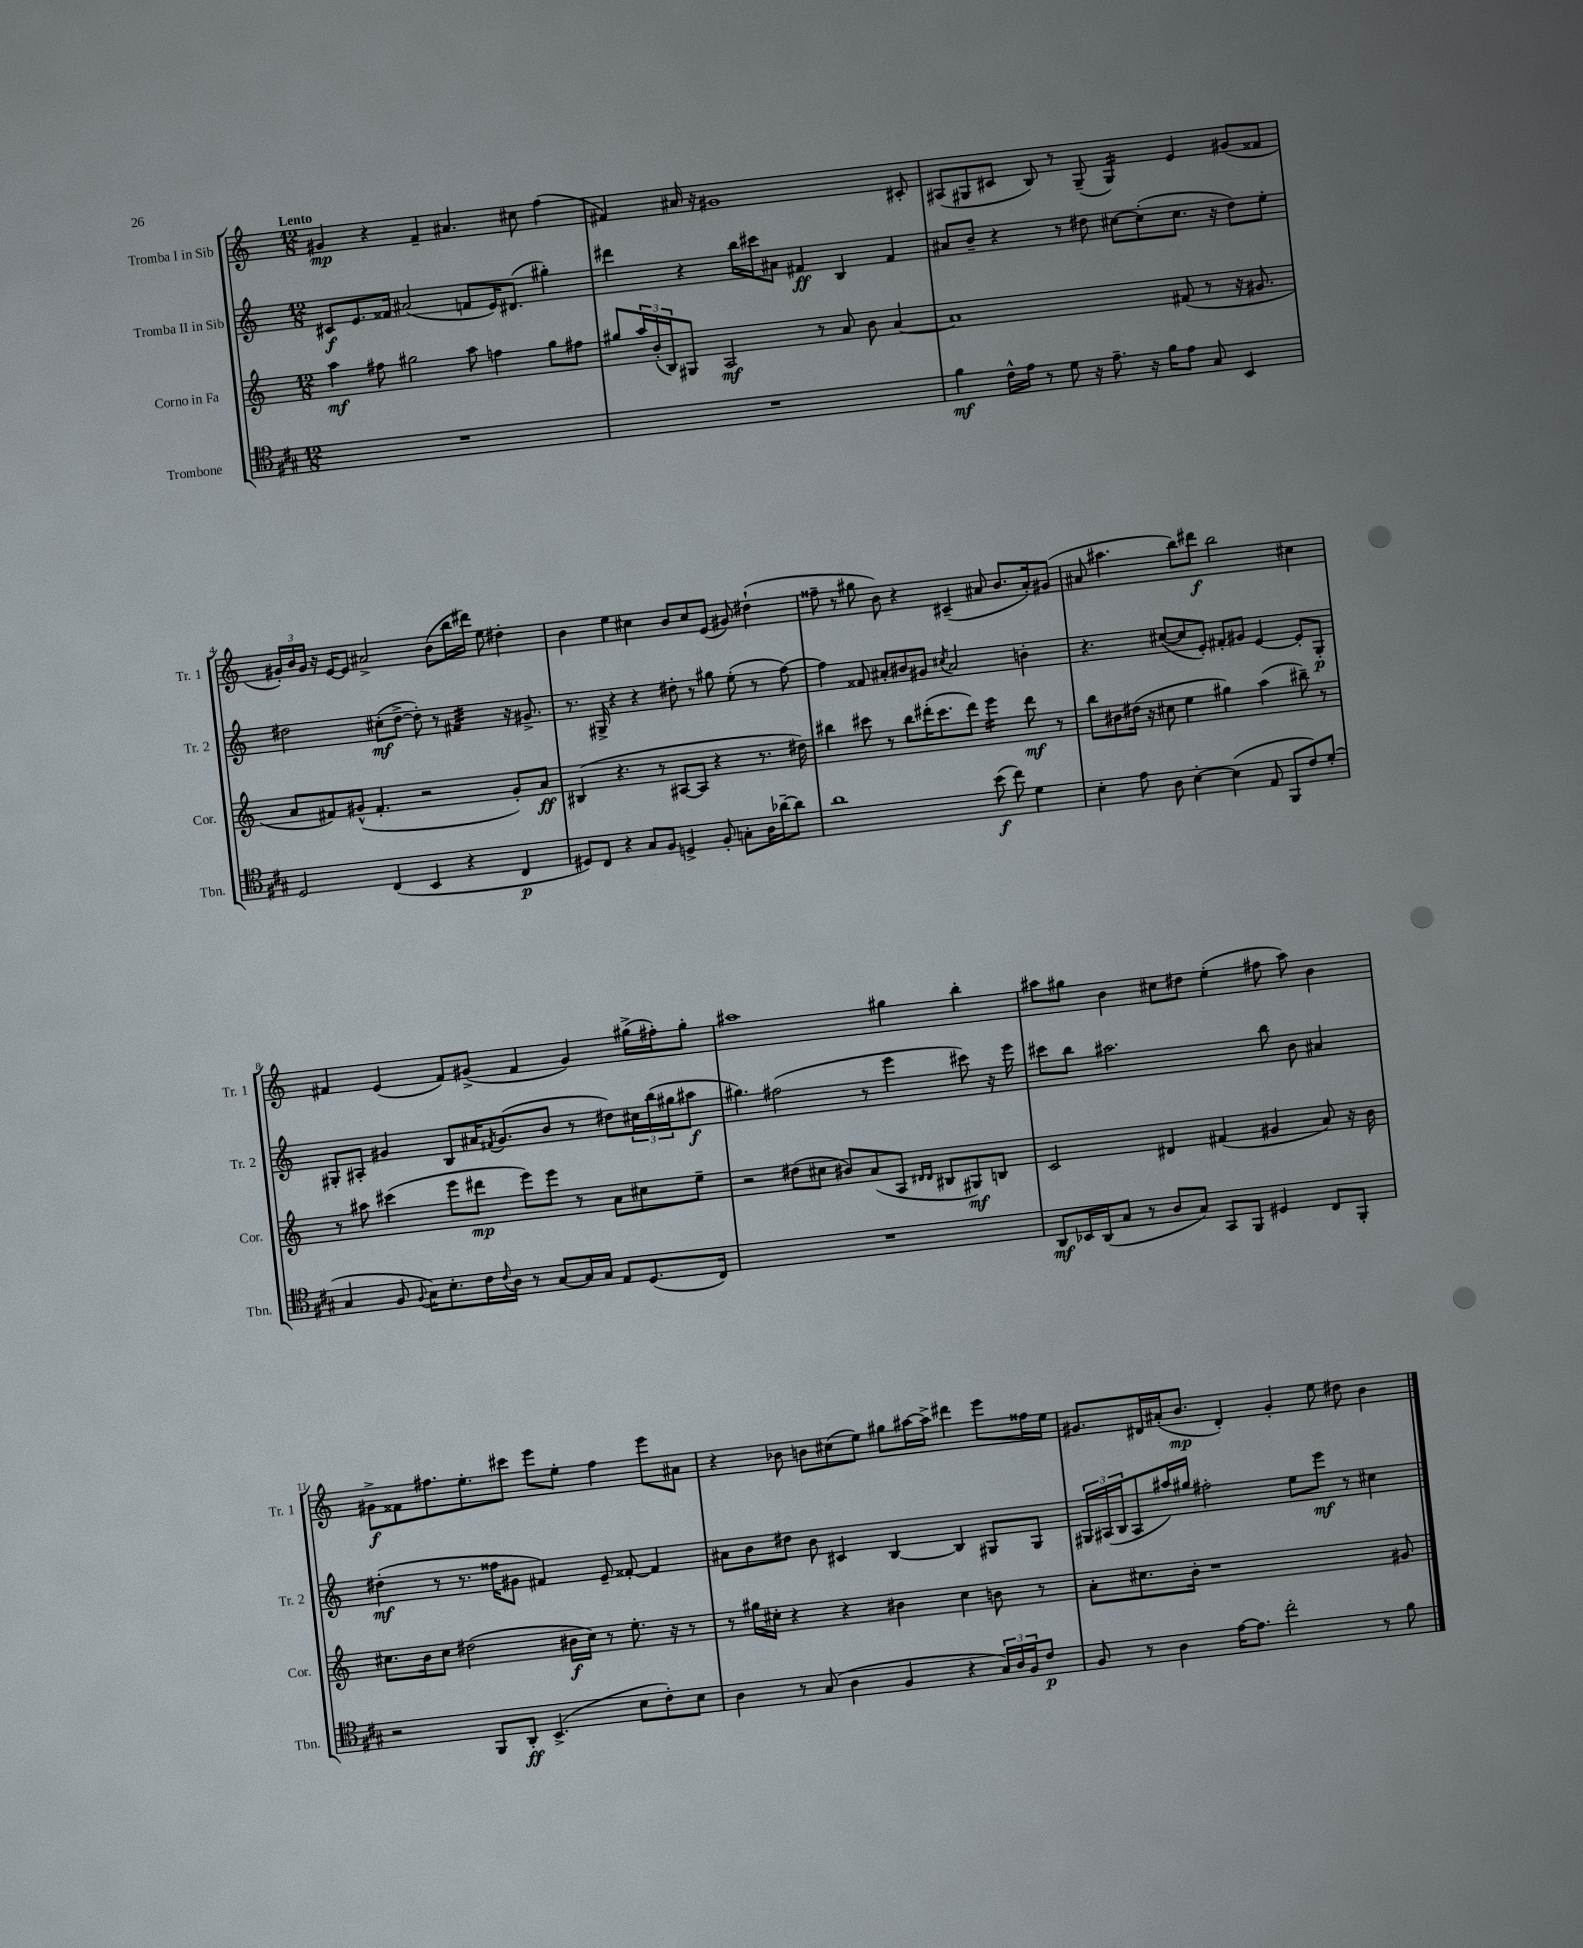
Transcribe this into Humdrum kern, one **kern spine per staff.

**kern	**kern	**kern	**kern
*staff4	*staff3	*staff2	*staff1
*clefC4	*clefG2	*clefG2	*clefG2
*k[f#c#g#]	*k[]	*k[]	*k[]
*M12/8	*M12/8	*M12/8	*M12/8
1.r	4aa\	8c#/L	4g#/
.	.	8.e/	.
.	8ff#\	.	4r
.	.	16f##/Jk	.
.	2gg#\	(2a#/	.
.	.	.	4f~/
.	.	.	4.a#/
.	8aa\	8f/L	.
.	4ff\	16e/K)	.
.	.	(8.d#/J	.
.	.	.	8cc#\
.	8gg#\L	4gg#'\)	(4ff\
.	8ff#\J	.	.
=	=	=	=
1.r	8gg#/L	4ddd#\	4f#/)
.	24aa/L	.	.
.	(24b'/	.	.
.	24B/J)	.	.
.	8G#/J	4r	16a#/
.	.	.	16r
.	2A/	.	1g#
.	.	16bb\LL	.
.	.	16ccc#\J	.
.	.	8a#\J	.
.	.	4f#/	.
.	8r	.	.
.	8a/	4B/	.
.	8b\	.	.
.	[4a/	4f#/	.
.	.	.	8c#'/
=	=	=	=
4f#\	1a]	8a#/L	(8A#/L
.	.	8b~/J	8G#/
16c#^^\LL	.	4r	8c#/J
16e\JJ	.	.	.
8r	.	.	8B/)
8d\	.	8r	8r
16r	.	8dd#\	(8G#~/
8.e~\	.	.	.
.	.	[8cc#\L	4G#/)
16r	.	(8cc#'\]	.
16f#\LK	.	.	.
8e\J	(8f#/	8.cc#\J	4e/
8G#/	8r	.	.
.	.	16r	.
4BB/	16r	8dd#\L)	(8g#/L
.	8.g#/	.	.
.	.	8ee'\J	8f##/J
=	=	=	=
2D/	8a/L	2dd#\	24g#'/LL)
.	.	.	24b/
.	.	.	24g#/JJ
.	8f#/)	.	16r
.	.	.	[16e/LK
.	(8g#^^/J	.	8e/]J
.	4.f#'/	.	2a#^/
(4C#/	.	(8cc#'\L	.
.	.	[8dd#^\J	.
4BB/	2r	8dd#'\])	.
.	.	8r	(8b\L
4r	.	4f#/	16bb\L
.	.	.	16ddd#\JJ)
.	.	.	8ee\
4C#/	8g#'/L)	16r	4dd#'\
.	.	8.g#^/	.
.	8a/J	.	.
=	=	=	=
8D#/L)	(4B#/	8.r	4b\
8C#/J	.	.	.
.	.	16G#^/	.
4r	4.r	4r	4ee\
8G#/L	.	4r	4cc#\
8F#/J	8r	.	.
4D^/	[8A#/L	8dd#'\	8b/L
.	8A#/]J	8r	8cc#/
8F#'/	4r	8gg#\	(8e/J
8G'\L	.	(8ee'\	8g#/)
16A\L	8.r	8r	(4dd#`\
[16a-~\J	.	.	.
8a-\]J	.	[8ff\)	.
.	16dd#\)	.	.
=	=	=	=
1a	4bb#\	4ff\]	8ff##~\
.	.	.	8r
.	8ccc#\	8f##/	8gg#\
.	8r	8a#'/L	8b\)
.	8bb#\L	8b#/	4r
.	(16ddd#'\K	8g#/J	.
.	8.ccc#\	.	.
.	.	8qcc#/	.
.	.	2a#/	(4c#~/
.	8ddd#\J)	.	.
(8b\	4eee\	.	8a#/
8cc#\)	.	.	8.b/L
4d\	8ddd#\	4b'\	.
.	.	.	16a#'/k)
.	8r	.	(8g#/J
=	=	=	=
4B'\	8bb\L	4.r	8a#/
.	8b#\	.	4.aa#\
8e\	(16dd#\Jk	.	.
.	16r	.	.
8A\	8cc#\	([8cc#/L	.
[4B'\	4ee\	8cc#/]	8bb\L)
.	.	8e'/J)	8ddd#\J
(4B\]	4gg#\)	8f#'/L	2bb\
.	.	8g#/J	.
8E/	(4aa\	[4e/	.
8FF#/L	.	.	.
8c#/)	8bb#~\)	8e'/]L	4cc#\
(8d'/J	8r	8G'/J	.
=	=	=	=
4G#/	8r	8G#'/L	4f#/
.	8aa#\	8A#'/J	.
8F#/	(4ccc#\	4g#/	(4e/
8qqF#/	.	.	.
16G#\LK)	.	.	.
8.B'\	.	.	.
.	8eee\L	8B/L	8f#/L)
16c#\L	8ddd#\J	16a#/K	(8g#^/J
8qqc#/	.	8qf#/	.
16A\JJ	.	(8.g#/	.
8r	8eee\L)	.	4f#/
[8G#/L	8eee\J	8b/J	.
16G#/]L	8r	8r	4g#/)
16G#/JJ	.	.	.
8E/L	8a\L	8dd#\L)	.
(8.D/	8cc#\	24cc#\L	(16gg#^\LL
.	.	(24bb\	.
.	.	.	16ff#'\J)
.	.	24gg#\J	.
.	8ee~\J	8aa#\J	8gg#'\J
16C#/Jk)	.	.	.
=	=	=	=
1.r	2r	4.gg#\)	1aa#
.	.	(2ff#\	.
.	(8dd#\L	.	.
.	8cc#\J	.	.
.	8b#/L)	.	.
.	(8a/	8r	.
.	8A/J	4eee\	4gg#\
.	16qqd#/LL	.	.
.	16qqd#/JJ	.	.
.	8B#/L	.	.
.	8G#/)	8ccc#\)	4bb'\
.	8B/J	16r	.
.	.	16eee\	.
=	=	=	=
8AA/L	2c/	8ccc#\L	8aa#\L
16BB-/L	.	8bb\J	8gg#\J
(16AA/J	.	.	.
8G#/J	.	2.aa#\	4b\
8r	.	.	.
8A/L	4d#/	.	8cc#\L
8G#/J)	.	.	8dd#\J
8GG#/L	(4f#/	.	(4ee'\
8FF#/J	.	.	.
4D#/	4g#/	8bb\	8ff#\
.	.	8b\	8aa#\)
8C#/L	8a/)	4a#/	4b\
8FF#'/J	16r	.	.
.	16b\	.	.
=	=	=	=
2r	8.cc#\L	(4dd#'\	8g#^\L
.	.	.	8f##\
.	16b\k	.	.
.	8cc#\J	8r	8.ff#\
.	(2dd#\	8.r	.
.	.	.	8.ee'\
8FF#/L	.	.	.
.	.	16ff##\LK	.
8AA'/J	.	8g#\J	8ccc#\J
(4.BB^/	.	4f#/)	8eee\L
.	16b#\LL	.	8ee'\J
.	16cc#\JJ)	.	.
.	8r	8e~/	4ff#\
8B\L	8.ee'\	[8f##'/	.
8c#'\)	.	4f##/]	8eee\L
.	16r	.	.
8B\J	8r	.	8a#\J
=	=	=	=
4A\	8r	8a#\L	4r
.	16gg#\LL	8b\	.
.	16cc#'\JJ	.	.
8r	4r	8dd#\J	8b-\
(8G#/	.	8b\	8b\L
4A\	4r	4c#/	(8cc#\
.	.	.	8ee\J)
4F#/	4b#\	[4B/	8gg#\L
.	.	.	[16aa#\L
.	.	.	16aa#^\]JJ
4r	4cc#\	4B/]	4ddd#\
24G#/LL)	8b\	8G#/L	8eee\L
24A/	.	.	.
24F#/J	.	.	.
8c#/J	8r	8G#/J	16ff##\L
.	.	.	16ee\JJ
=	=	=	=
8F#/	8a'\L	24G#/LL	8.g#/L
.	.	(24A#/	.
.	.	24B/J	.
8r	8.cc#\	8A#/	.
.	.	.	16d#/L
4A\	.	16aa#/L)	(16a#'/J
.	16b'\Jk	16gg#/JJ	8.b/J
.	1r	2ff#'\	.
[16e\LK	.	.	4d#'/)
8.e\]J	.	.	.
2cc#'\	.	.	4g#'/
.	.	8ee\L	.
.	.	8eee\J	8ee\
.	.	8r	8dd#\
8r	.	4cc#\	4b\
8f#\	8g#/	.	.
==	==	==	==
*-	*-	*-	*-
